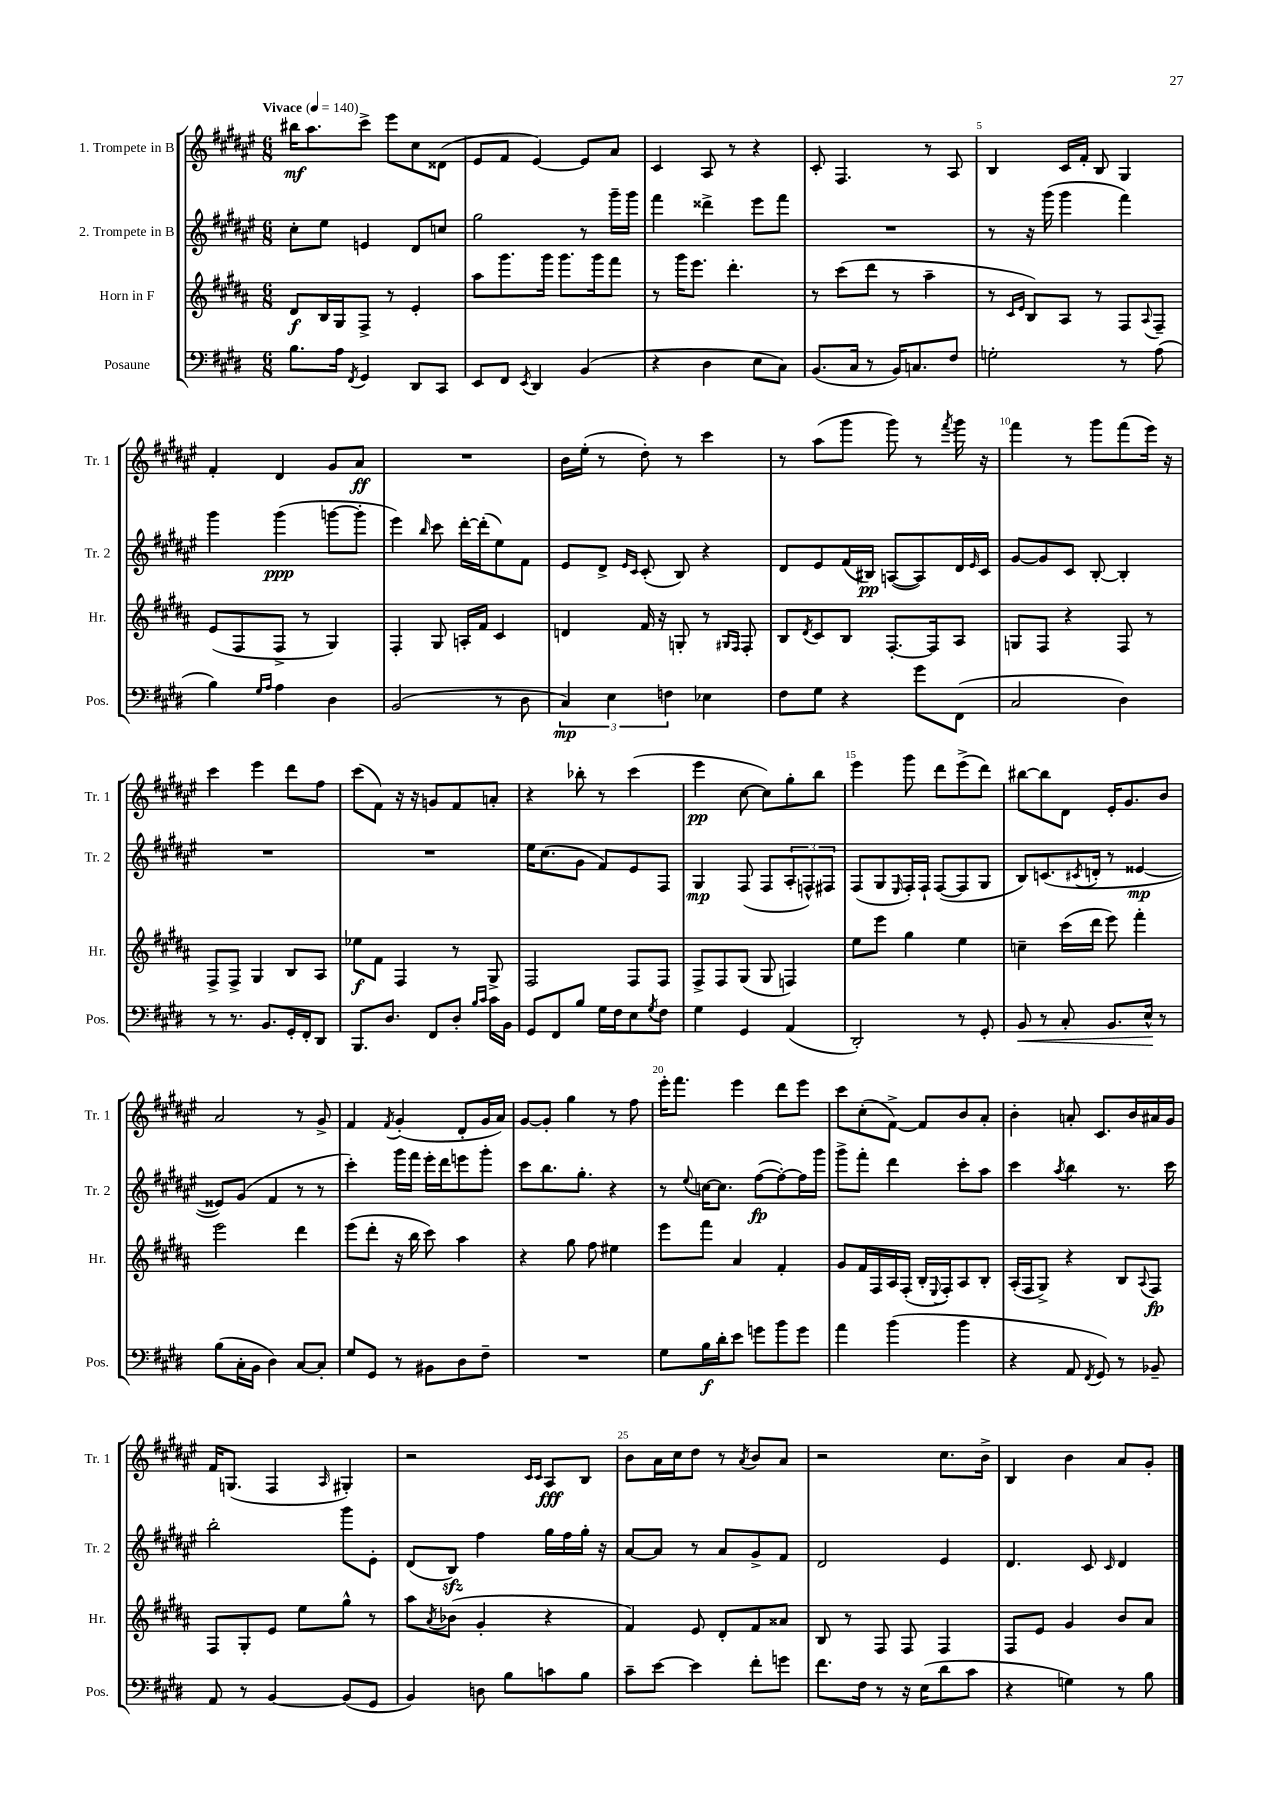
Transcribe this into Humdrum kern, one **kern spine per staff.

**kern	**kern	**kern	**kern
*staff4	*staff3	*staff2	*staff1
*clefF4	*clefG2	*clefG2	*clefG2
*k[f#c#g#d#]	*k[f#c#g#d#a#]	*k[f#c#g#d#a#e#]	*k[f#c#g#d#a#e#]
*M6/8	*M6/8	*M6/8	*M6/8
*MM140	*MM140	*MM140	*MM140
8.B\L	8d#/L	8cc#'\L	16bb#\LK
.	.	.	8.aa#\
.	16B/L	8ee#\J	.
16A\Jk	16G#/J	.	.
8qFF#/	.	.	.
4GG#/	8F#^/J	4e/	8ccc#^\J
.	8r	.	8eee#\L
8DD#/L	4e'/	8d#/L	8cc#\
8CC#/J	.	8cc/J	(8d##\J
=	=	=	=
8EE/L	8aa#\L	2gg#\	8e#/L
8FF#/J	8.ggg#\	.	8f#/J
8qEE/	.	.	.
4DD#/	.	.	[4e#/)
.	16ggg#\Jk	.	.
.	8.ggg#\L	.	.
(4BB/	.	8r	8e#/]L
.	16ggg#\k	.	.
.	8fff#\J	16ggg#~\LL	8a#/J
.	.	16ggg#\JJ	.
=	=	=	=
4r	8r	4fff#\	4c#/
.	16ggg#\LK	.	.
.	8.eee\J	.	.
4D#\	.	4ddd##^\	8A#/
.	4.ddd#'\	.	8r
8E\L	.	8eee#\L	4r
8C#\J)	.	8fff#\J	.
=	=	=	=
(8.BB/L	8r	2.r	8c#'/
.	(8ccc#\L	.	4.F#/
16C#/Jk	.	.	.
8r	8ddd#\J	.	.
16BB/LK)	8r	.	.
8.C/	.	.	.
.	4aa#~\	.	8r
8F#/J	.	.	8A#/
=	=	=	=
2G'\	8r	8r	4B/
.	16qqc#/LL	.	.
.	16qqe/JJ	.	.
.	8B/L)	16r	.
.	.	(16ggg#\	.
.	8A#/J	4ggg#\	16c#/LL
.	.	.	16f#'/JJ
.	8r	.	8B/
8r	8F#/L	4fff#\)	4G#/
.	8qqA#/	.	.
(8A\	8F#~/J	.	.
=	=	=	=
4B\)	(8e/L	4ggg#\	4f#'/
.	8F#/	.	.
16qqG#/LL	.	.	.
16qqA/JJ	.	.	.
4A\	8F#^/J	(4ggg#\	4d#/
.	8r	.	.
4D#\	4G#/)	[8ggg\L	8g#/L
.	.	8ggg'\]J	8a#/J
=	=	=	=
(2BB/	4F#'/	4eee#\)	2.r
.	.	16qqbb/	.
.	8G#/	8ccc#\	.
.	16A'/LL	[16ddd#'\LL	.
.	16f#/JJ	(16ddd#'\]J	.
8r	4c#/	8ee#\)	.
8D#\	.	8f#\J	.
=	=	=	=
6C#/)	4d/	8e#/L	16b\LL
.	.	.	(16ee#'\JJ
.	.	8d#^/J	8r
6E\	.	.	.
.	.	16qqe#/LL	.
.	.	16qqc#/JJ	.
.	16f#/	(8c#'/	8dd#'\)
.	16r	.	.
6F\	.	.	.
.	8G'/	8B/)	8r
4E-\	8r	4r	4ccc#\
.	16qqG#/LL	.	.
.	16qqF#/JJ	.	.
.	8F#'/	.	.
=	=	=	=
8F#\L	8B/L	8d#/L	8r
.	8qd#/	.	.
8G#\J	8c#/	8e#/	(8aa#\L
4r	8B/J	(16f#/L	8ggg#\J
.	.	16B#/JJ)	.
.	[8.F#'/L	([8A/L	8ggg#\)
8g#\L	.	8A/])	8r
.	16F#/]k	.	.
.	.	.	8qfff#/
(8FF#\J	8A#/J	16d#/L	16ggg#\
.	.	16qqe#/	.
.	.	16c#/JJ	16r
=	=	=	=
2C#/	8G/L	[8g#/L	4fff#\
.	8F#/J	8g#/]	.
.	4r	8c#/J	8r
.	.	[8B'/	8ggg#\L
4D#\)	8F#/	4B'/]	(8fff#\
.	8r	.	16eee#\Jk)
.	.	.	16r
=	=	=	=
8r	8F#^/L	2.r	4ccc#\
8.r	8F#^/J	.	.
.	4G#/	.	4eee#\
8.BB/L	.	.	.
16GG#'/L	8B/L	.	8ddd#\L
16FF#'/J	.	.	.
8DD#/J	8A#/J	.	8ff#\J
=	=	=	=
8.BBB/L	8ee-\L	2.r	(8ccc#\L
.	8f#\J	.	8f#\J)
8.D#/J	.	.	.
.	4F#/	.	16r
.	.	.	16r
8FF#/L	.	.	8g/L
8D#'/J	8r	.	8f#/
16qqB/LL	.	.	.
16qqc#/JJ	.	.	.
16c#\LL	8G#^/	.	8a'/J
16BB\JJ	.	.	.
=	=	=	=
8GG#/L	2F#/	16ee#\LK	4r
.	.	(8.cc#\	.
8FF#/	.	.	.
8B/J	.	8g#\J	8bb-'\
16G#\LL	.	8f#/L)	8r
16F#\J	.	.	.
8E\	8F#/L	8e#/	(4ccc#\
8qG#/	.	.	.
8F#\J	8F#/J	8F#/J	.
=	=	=	=
4G#\	8F#^/L	4G#/	4eee#\
.	8F#/	.	.
4GG#/	(8G#/J	(8F#/	[8cc#\
.	8G#/	8F#/L	8cc#\]L)
(4AA/	4F/)	12A#'/	8gg#'\
.	.	12F^^/)	.
.	.	.	8bb\J
.	.	12F#/J	.
=	=	=	=
2DD#'/)	8ee\L	(8F#/L	4eee#\
.	8eee\J	8G#/	.
.	.	16qqE#/	.
.	4gg#\	16F#'/L)	8ggg#\
.	.	16F#`/JJ	.
.	.	([8F#/L	8ddd#\L
8r	4ee\	8F#/]	(8eee#^\
8GG#'/	.	8G#/J	8ddd#\J)
=	=	=	=
8BB/	4cc~\	8B/L)	[8bb#\L
8r	.	(8.c/	8bb#\]
8C#'/	(16ccc#\LL	.	8d#\J
.	.	8qc#/	.
.	16ddd#\JJ	16d'/Jk	.
8.BB/L	8eee\)	8r	16e#'/LK
.	.	.	8.g#/
.	4fff#'\	[4e##/	.
16E^^/Jk	.	.	.
8r	.	.	8b/J
=	=	=	=
(8B\L	2eee\	8e##/]L)	2a#/
16C#'\L	.	(8g#/J	.
16BB\JJ	.	.	.
4D#\)	.	4f#/	.
[8C#/L	4ddd#\	8r	8r
8C#'/]J	.	8r	8g#^/
=	=	=	=
8G#/L	(8eee\L	4ccc#'\)	4f#/
8GG#/J	8ddd#'\J	.	.
.	.	.	8qf#/
8r	16r	16ggg#\LL	(4g#'/
.	16bb\	16fff#\JJ	.
8BB#\L	8ccc#\)	16eee#'\LL	.
.	.	16ddd#\J	.
8D#\	4aa#\	8eee\	8d#'/L
8F#~\J	.	8ggg#'\J	16g#/L
.	.	.	16a#/JJ)
=	=	=	=
2.r	4r	8ccc#\L	[8g#/L
.	.	8.bb\	8g#'/]J
.	8gg#\	.	4gg#\
.	.	8.gg#'\J	.
.	8ff#\	.	.
.	4ee#\	4r	8r
.	.	.	8ff#\
=	=	=	=
8G#\L	8eee\L	8r	16eee#'\LK
.	.	.	8.fff#\J
.	.	8qqee#/	.
16B\L	8fff#\J	[16cc\LK	.
16d#'\J	.	8.cc\]J	.
8e\J	4a#/	.	4eee#\
8g\L	.	([8ff#\L	.
8b\	4f#'/	8ff#'\_)	8ddd#\L
8g\J	.	16ff#\]L	8eee#\J
.	.	16ggg#\JJ	.
=	=	=	=
4a\	8g#/L	8ggg#^\L	8ccc#\L
.	16f#/L	8fff#'\J	(8cc#'\
.	16F#/	.	.
(4b\	16A#/	4ddd#\	[8f#^\J)
.	(16F#'/JJ	.	.
.	16B'/LL	.	8f#/]L
.	8qqE/	.	.
.	16F#'/J)	.	.
4b\	8A#/	8ccc#'\L	8b/
.	8B'/J	8aa#\J	8a#'/J
=	=	=	=
4r	(16A#'/LL	4ccc#\	4b'\
.	16F#/J	.	.
.	8G#^/J)	.	.
.	.	8qaa#/	.
8AA/	4r	4bb\	8a'/
8qFF#/	.	.	.
8GG#/)	.	.	8.c#/L
8r	8B/L	8.r	.
.	.	.	16b/L
.	8qqA#/	.	.
8BB-~/	8F#/J	.	16a#/
.	.	16ccc#\	16g#/JJ
=	=	=	=
8AA/	8F#/L	2bb'\	16f#/LK
.	.	.	(8.G/J
8r	8G#'/	.	.
[4BB/	8e/J	.	4F#/
.	8ee\L	.	.
.	.	.	16qqA#/
(8BB/]L	8gg#^^\J	8ggg#\L	4G#'/)
8GG#/J	8r	8e#'\J	.
=	=	=	=
4BB/)	8aa#\L	(8d#/L	2r
.	8qa#/	.	.
.	(8b-\J	8B/J)	.
8D\	4g#'/	4ff#\	.
8B\L	.	.	.
.	.	.	16qqc#/LL
.	.	.	16qqc#/JJ
8c\	4r	16gg#\LL	8A#/L
.	.	16ff#\	.
8B\J	.	16gg#'\JJ	8B/J
.	.	16r	.
=	=	=	=
8c#~\L	4f#/)	[8a#/L	8b\L
[8e\J	.	8a#/]J	16a#\L
.	.	.	16cc#\J
4e\]	8e/	8r	8dd#\J
.	8d#'/L	8a#/L	8r
.	.	.	8qa#/
8f#'\L	8f#/	8g#^/	8b/L
8g\J	8a##/J	8f#/J	8a#/J
=	=	=	=
8.f#\L	8B/	2d#/	2r
.	8r	.	.
16F#\Jk	.	.	.
8r	8F#/	.	.
16r	8F#/	.	.
(16E\LK	.	.	.
8d#\	4F#/	4e#/	8.cc#\L
8c#\J	.	.	.
.	.	.	16b^\Jk
=	=	=	=
4r	8F#/L	4.d#/	4B/
.	8e/J	.	.
4G\)	4g#/	.	4b\
.	.	8c#/	.
.	.	16qqc#/	.
8r	8b/L	4d#/	8a#/L
8B\	8a#/J	.	8g#'/J
==	==	==	==
*-	*-	*-	*-
